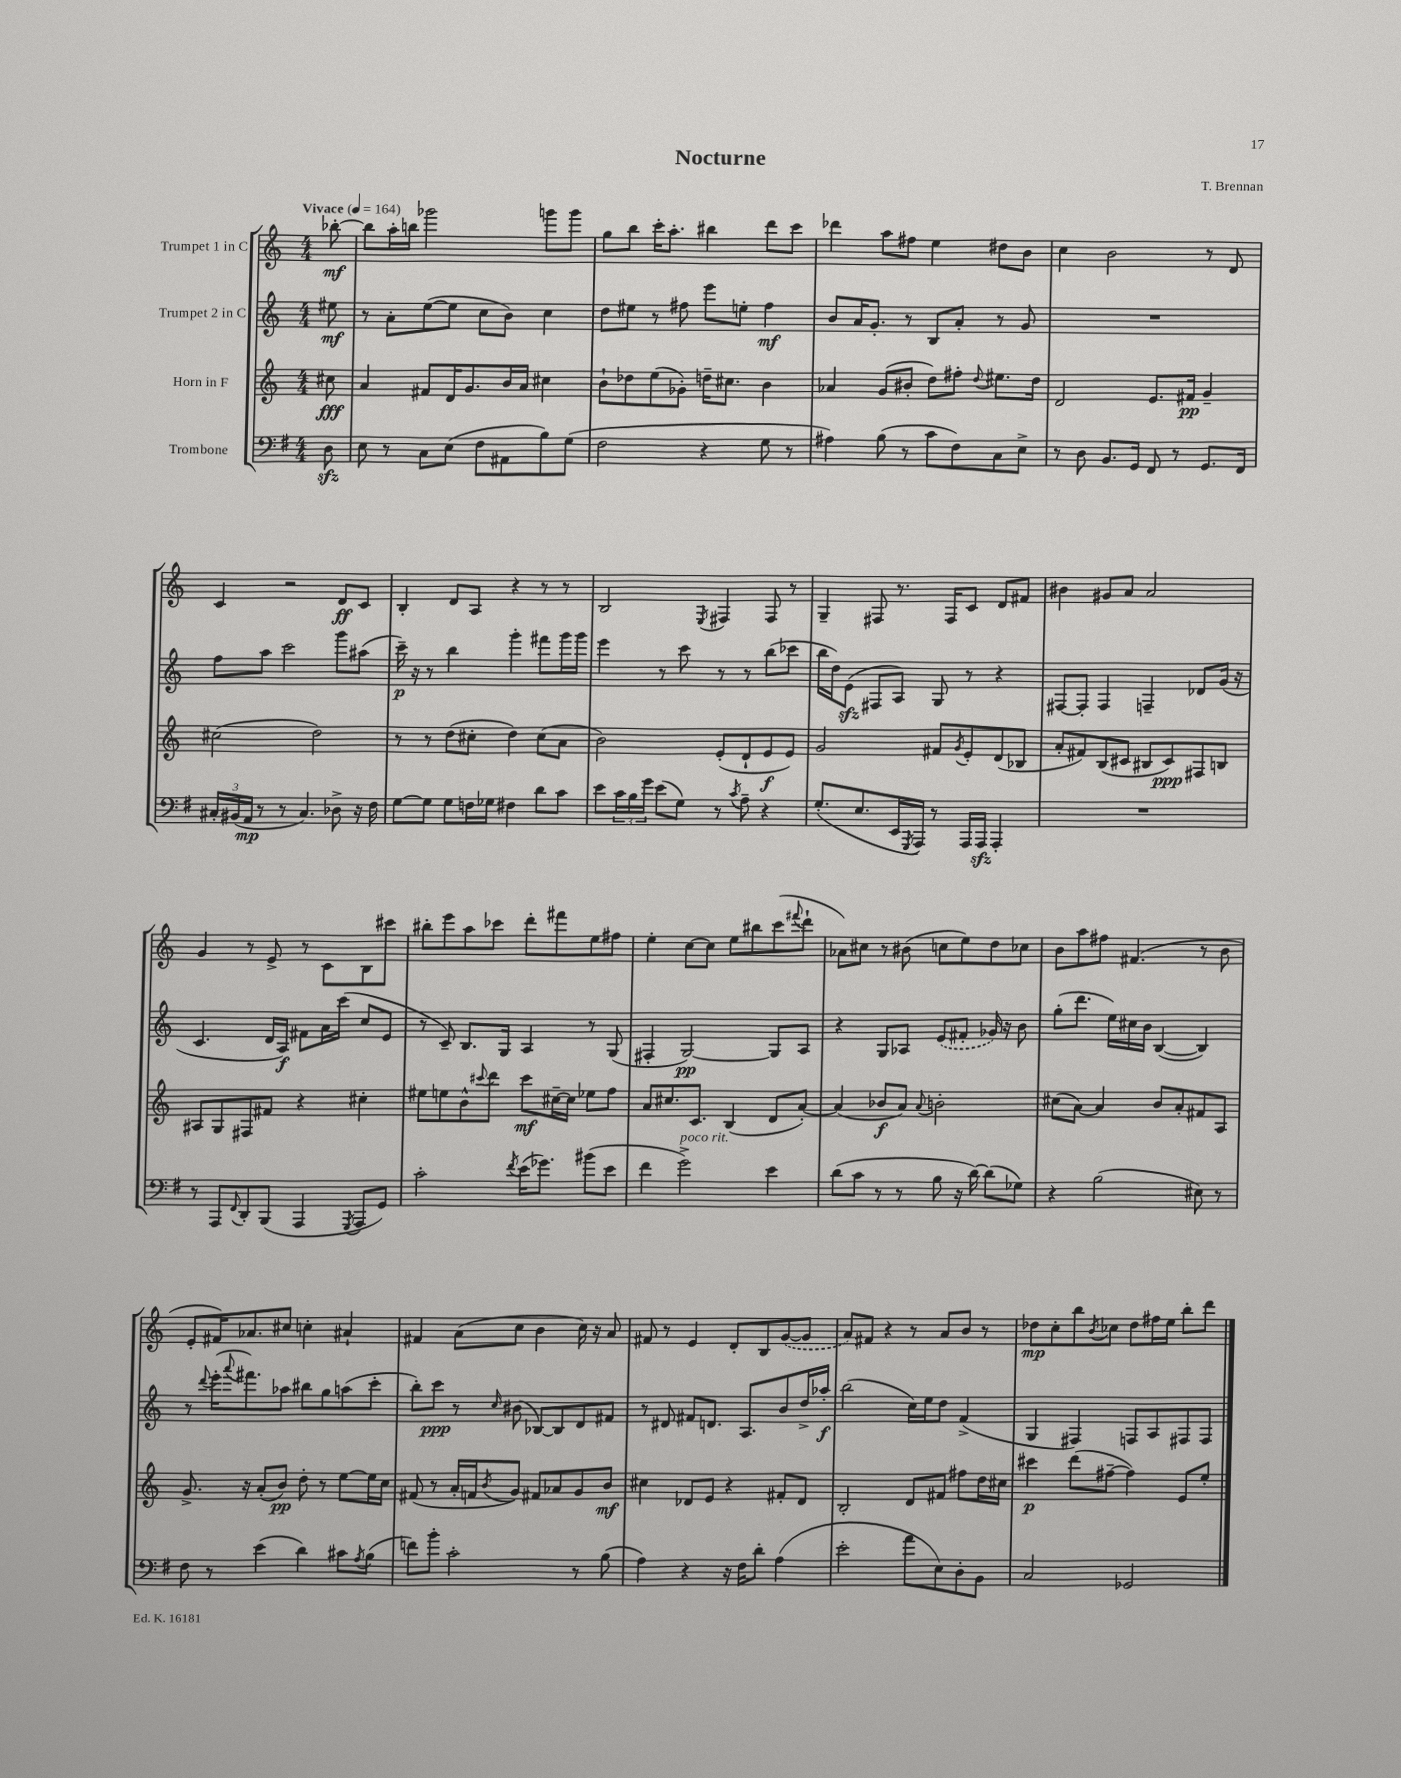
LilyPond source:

\header { title = "Nocturne" composer = "T. Brennan" }
<<
\new StaffGroup <<
\new Staff = "s0" \with { instrumentName = "Trumpet 1 in C" } {
    \clef treble \key c \major \numericTimeSignature \time 4/4 \partial 8 \tempo "Vivace" 4 = 164
    bes''8~-.\mf |
    bes''8 a''16-. b''16 ges'''2 g'''8 g'''8 |
    g''8 b''8 c'''16-. a''8.-. bis''4 d'''8 c'''8 |
    des'''4 a''8 fis''8 e''4 dis''8 b'8 |
    c''4 b'2 r8 d'8 |
    c'4 r2 d'8\ff c'8 |
    b4-. d'8 a8 r4 r8 r8 |
    b2 \acciaccatura { e8 } fis4 fis8 r8 |
    g4-- fis8 r8. fis16 c'8 d'8 fis'8 |
    bis'4 gis'8 a'8 a'2 |
    g'4 r8 e'8-> r8 c'8 b8 cis'''8 |
    bis''8-. e'''8 a''8 ces'''8 d'''8-. fis'''8 e''8 fis''8 |
    e''4-. c''8~ c''8 e''8 bis''8 c'''8( \appoggiatura { fis'''8 } d'''8-! |
    aes'8) cis''8 r8 bis'8( c''8 e''8) d''8 ces''8 |
    b'8 a''8 fis''8 fis'4.( r8 b'8 |
    e'8-. fis'16) aes'8. cis''8 c''4-. ais'4-! |
    fis'4 a'8( c''8 b'4 c''16) r16 a'8 |
    fis'8 r8 e'4 d'8-. b8 \once \slurDashed g'8~( g'8 |
    a'8) fis'8 r4 r8 a'8 b'8 r8 |
    des''8\mp c''8-. b''8 \acciaccatura { b'8 } ces''8 des''8 fis''16 e''16 b''8-. d'''8 \bar "|." |
}
\new Staff = "s1" \with { instrumentName = "Trumpet 2 in C" } {
    \clef treble \key c \major \numericTimeSignature \time 4/4 \partial 8
    eis''8\mf |
    r8 a'8-. e''8~( e''8 c''8 b'8) c''4 |
    d''8 eis''8 r8 fis''8 e'''8 e''8-. fis''4\mf |
    b'8 a'16 g'8.-. r8 b8 a'8-. r8 g'8 |
    R1 |
    f''8 a''8 c'''2 g'''8 ais''8( |
    c'''16--\p) r16 r8 b''4 g'''4-. fis'''8 g'''16 g'''16 |
    e'''4 r8 c'''8 r8 r8 b''8( ces'''8 |
    b''16 d''16) e'8\sfz( fis8 a8) g8 r8 r4 |
    fis8~ fis8-. fis4 f4-- des'8 g'16( r16 |
    c'4. d'16 a16\f) fis'8 a'16 c'''16( c''8 e'8 |
    r8 c'8--) b8. g16 a4 r8 g8( |
    fis4-. g2~\pp) g8 a8 |
    r4 g8 aes8 \once \slurDashed e'8( fis'8-. ges'16) r16 b'8 |
    g''8-.( d'''8. e''16) cis''16 b'16 b4~( b4) |
    r8 \appoggiatura { d'''8 } e'''16-.( \appoggiatura { a'''8 } fis'''8.) aes''8 bis''8 g''8 a''8( c'''8-. |
    b''8-.) c'''8\ppp r8 \grace { c''16 } bis'8( bes8~) bes8 d'8 fis'8 |
    r8 dis'8 fis'8 d'8. a8. b'8 d''16-> aes''16-.\f |
    b''2( c''16) e''16 d''8 f'4->( |
    g4 fis4) f8 a8 fis8 fis8 \bar "|." |
}
\new Staff = "s2" \with { instrumentName = "Horn in F" } {
    \clef treble \key c \major \numericTimeSignature \time 4/4 \partial 8
    cis''8\fff |
    a'4 fis'8 d'16 g'8. b'16 a'16 cis''4 |
    b'8-! des''8 e''8( ges'8-.) d''16-- cis''8. b'4 |
    aes'4 g'8( bis'8-. d''8) fis''8-. \appoggiatura { d''8 } eis''8. d''16 |
    d'2 e'8. fis'16\pp g'4-- |
    cis''2( d''2) |
    r8 r8 d''8( cis''8-. d''4) cis''8( a'8 |
    b'2) e'8-.( d'8-! e'8\f e'8) |
    g'2 fis'8 \acciaccatura { g'8 } e'8-. d'8( bes8 |
    a'8-. fis'8) b8( cis'8 bis8 cis'8\ppp) fis8 b8 |
    ais8 g8 fis8 fis'8 r4 cis''4-. |
    eis''8 e''8 b'8-^ \appoggiatura { cis'''8 } d'''8 cis'''8\mf cis''16~-- cis''16 ees''8 f''8 |
    a'8 cis''8. c'8. b4( d'8 a'8~-.) |
    a'4( bes'8\f a'8) \appoggiatura { a'8 } b'2-. |
    cis''8( a'8~) a'4 b'8 a'8-. fis'8 a8 |
    g'8.-> r16 a'8-.( b'8\pp) d''8-. r8 e''8~ e''16 c''16 |
    fis'8( r8 a'16-. f'16 \acciaccatura { b'8 } g'8) fis'8 aes'8 g'8 b'8\mf |
    cis''4 des'8 e'8 r4 fis'8-. des'8 |
    b2-. d'8 fis'8 fis''8 d''16 cis''16 |
    cis'''4\p d'''8( fis''8~-- fis''4) e'8 e''8-. \bar "|." |
}
\new Staff = "s3" \with { instrumentName = "Trombone" } {
    \clef bass \key g \major \numericTimeSignature \time 4/4 \partial 8
    d8\sfz |
    e8 r8 c8 e8( fis8 ais,8 b8) g8( |
    fis2 r4 g8 r8 |
    ais4) b8( r8 c'8 fis8) c8 e8-> |
    r8 d8 b,8. g,16 fis,8 r8 g,8. fis,16 |
    \tuplet 3/2 { cis16-. bis,16( a,16\mp } r8 r8 cis4.) des8-> r16 fis16 |
    g8~ g8 g8 f16 ges16 fis4 d'8 c'8 |
    e'8 \tuplet 3/2 { c'16 b16 g'16 } e'8( g8) r8 \acciaccatura { c'8 } a8-- r4 |
    g8.-.( e8. e,16 \acciaccatura { g,,8 } a,,16) r8 a,,16 a,,16\sfz a,,4-. |
    R1 |
    r8 a,,8 \appoggiatura { fis,8 } d,8-. b,,8( a,,4 \acciaccatura { g,,8 } a,,8 g,8) |
    c'2-. \acciaccatura { fis'8 } e'16( ges'8.) bis'8( e'8 |
    fis'4 g'2->^\markup { \italic "poco rit." }) e'4 |
    d'8( c'8 r8 r8 b8 r16 d'16~) d'8( ges8) |
    r4 b2( eis8) r8 |
    fis8 r8 e'4( d'4) cis'8 \acciaccatura { a8 } b8( |
    f'8) b'8-. c'2-. r8 b8( |
    a4) r4 r16 fis16 d'8-. a4( |
    e'2-. a'8 e8) d8-. b,8 |
    c2 ges,2 \bar "|." |
}
>>
>>
\layout { \context { \Score \remove "Bar_number_engraver" } }
